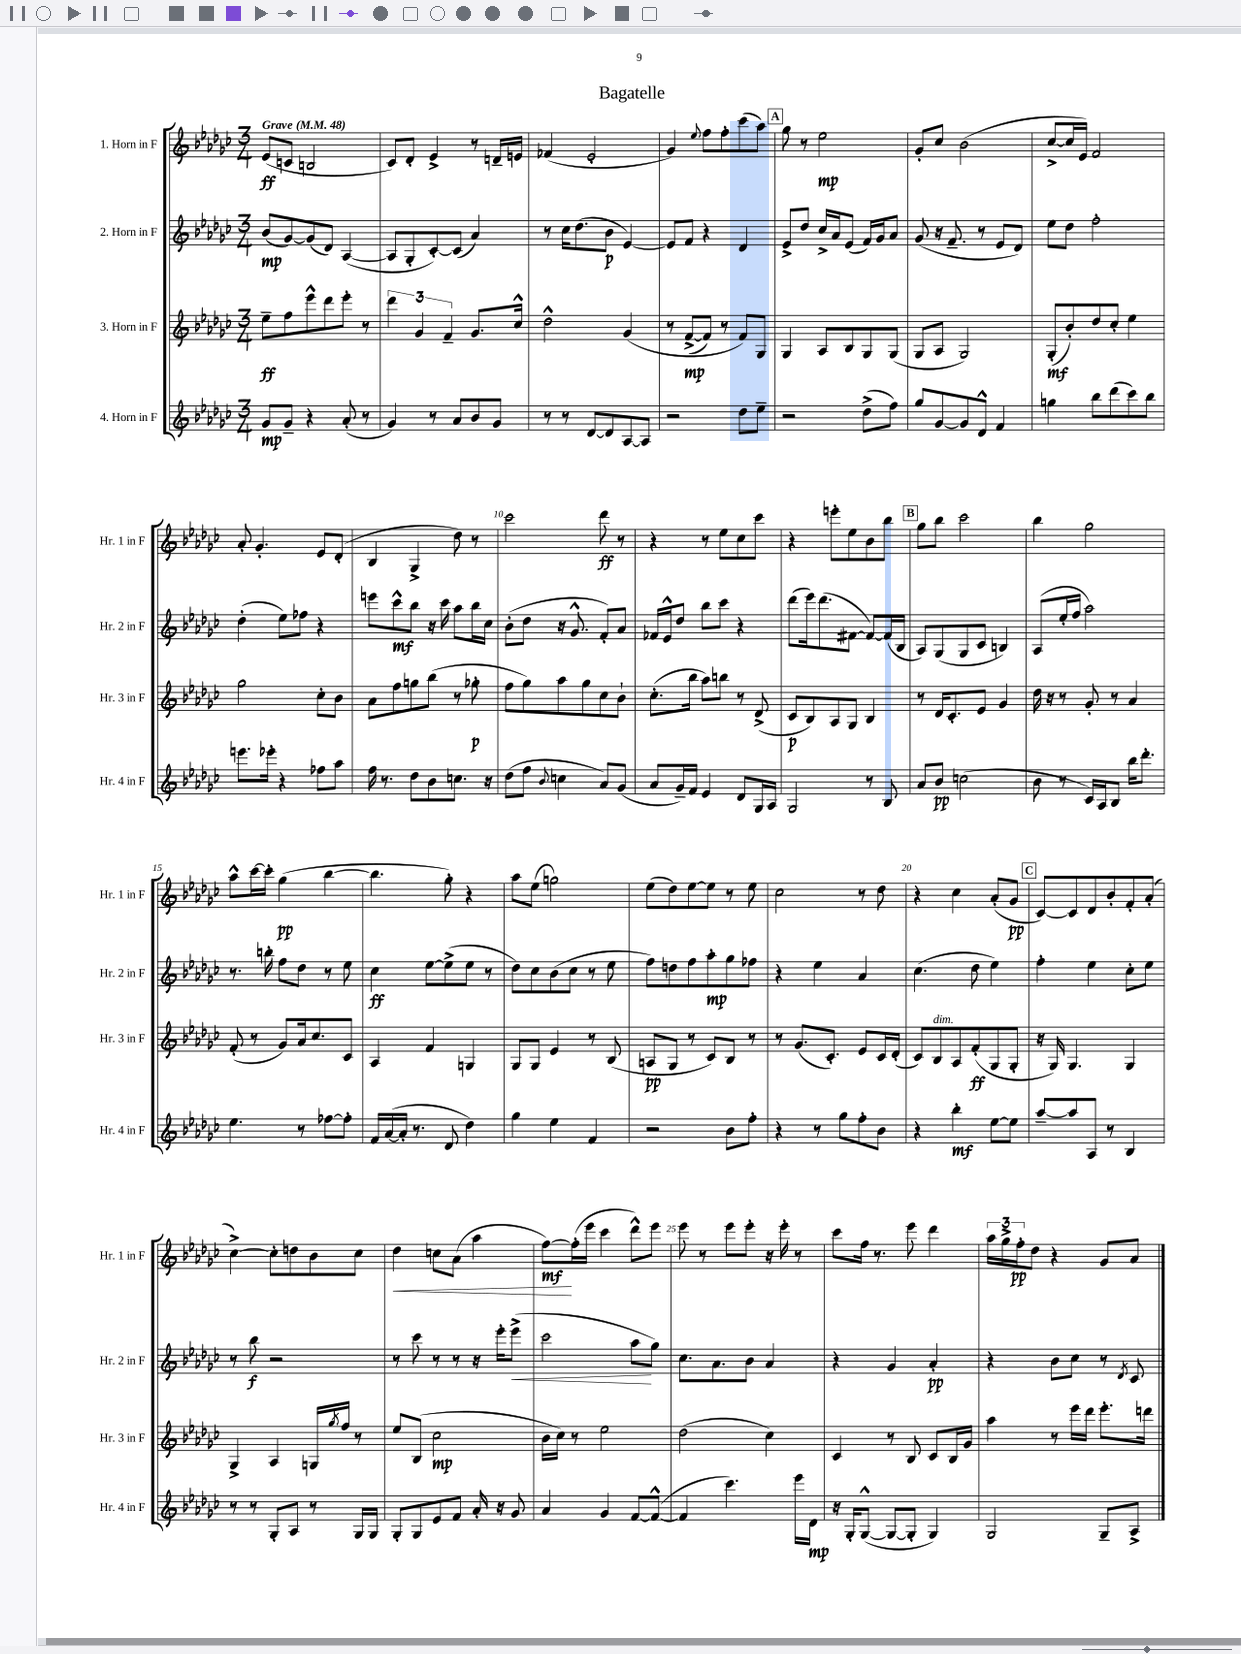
\header { title = "Bagatelle" }
<<
\new StaffGroup <<
\new Staff = "s0" \with { instrumentName = "1. Horn in F" shortInstrumentName = "Hr. 1 in F" } {
    \clef treble \key ges \major \numericTimeSignature \time 3/4 \tempo "Grave" 4 = 48
    ees'8\ff( c'8 b2 |
    ces'8) des'8-. ees'4-> r8 d'16-- e'16 |
    fes'4( ees'2-. |
    ges'4) \appoggiatura { ees''8 } f''8 f''8-. ces'''8( aes''8) |
    \mark \markup { \box "A" } ges''8 r8 ees''2\mp |
    ges'8-. ces''8 bes'2( |
    ces''8~-> ces''16 ees'16) f'2 |
    aes'8-. ges'4.-. ees'8 des'8-.( |
    bes4 ges4-> des''8) r8 |
    ces'''2 des'''8\ff r8 |
    r4 r8 ees''8 ces''8 ces'''8 |
    r4 e'''8-. ees''8 bes'8 bes''8 |
    \mark \markup { \box "B" } ges''8 bes''8 ces'''2 |
    bes''4 ges''2 |
    aes''8-^ ces'''16~ ces'''16-. ges''4\pp( bes''4~ |
    bes''4. ges''8-.) r4 |
    aes''8 ees''8( g''2) |
    ees''8( des''8) ees''8~ ees''8 r8 ees''8 |
    ces''2 r8 des''8 |
    r4 ces''4 aes'8-.( ges'8\pp |
    \mark \markup { \box "C" } ces'8~) ces'8 des'8 bes'8-. f'8-. aes'8-.( |
    ces''4~->) ces''8-. d''8 bes'8 ces''8 |
    des''4\< c''8 aes'8( aes''4 |
    f''8~\mf\!) f''16-.( ees'''16 ces'''4 des'''8-^) ees'''8 |
    ees'''8 r8 ees'''8 ees'''8-. r16 ees'''16-. r8 |
    ces'''8 f''16 r8. ees'''8 des'''4 |
    \tuplet 3/2 { aes''16 ges''16-> f''16-.\pp } des''8 r4 ges'8 aes'8 \bar "|." |
}
\new Staff = "s1" \with { instrumentName = "2. Horn in F" shortInstrumentName = "Hr. 2 in F" } {
    \clef treble \key ges \major \numericTimeSignature \time 3/4
    bes'8\mp( ges'8~) ges'8( des'8) aes4~( |
    aes8 ges8-. ces'8~-.) ces'8( aes'4) |
    r8 ces''16 des''8.( bes'8\p ees'4~) |
    ees'8 f'8 r4 des'4 |
    \mark \markup { \box "A" } ees'8-> des''8 ces''16-> aes'16 ees'8( f'16) ges'16 aes'8 |
    ges'8( r16 f'8.-- r8 ees'8 des'8) |
    ees''8 des''8 f''2-. |
    des''4-.( ees''8) fes''8 r4 |
    e'''8 ces'''8-^\mf bes''8 r16 ces'''16 aes''8 bes''16 ces''16 |
    bes'8-.( des''8 r16 ges'8.-^ f'8-.) aes'8 |
    fes'16 ees'16-^ des''8 bes''8 ces'''8 r4 |
    des'''8( ees'''16) des'''8.( fis'8~ fis'8~) fis'16( bes16 |
    \mark \markup { \box "B" } aes8) ges8( ges8 ces'8 b4) |
    aes8( ees''16-. f''16 aes''2) |
    r8. b''16-. f''8 des''8 r8 ees''8 |
    ces''4\ff ees''8~ ees''8->( ees''8 r8 |
    des''8) ces''8 bes'8( ces''8 r8 ees''8 |
    f''8) d''8 f''8 aes''8-.\mp ges''8 fes''8 |
    r4 ees''4 aes'4 |
    ces''4.( des''8 ees''4) |
    \mark \markup { \box "C" } f''4-. ees''4 ces''8-. ees''8 |
    r8 bes''8\f r2 |
    r8 ces'''8 r8 r8 r16 ees'''16-. ees'''8->\<( |
    ces'''2 aes''8\! ges''8) |
    ces''8. aes'8. bes'8 aes'4 |
    r4 ges'4 aes'4-.\pp |
    r4 bes'8 ces''8 r8 \acciaccatura { des'8 } ces'8 \bar "|." |
}
\new Staff = "s2" \with { instrumentName = "3. Horn in F" shortInstrumentName = "Hr. 3 in F" } {
    \clef treble \key ges \major \numericTimeSignature \time 3/4
    ees''8--\ff f''8 ees'''8-^ des'''8 ees'''8-. r8 |
    \tuplet 3/2 { des'''4 ges'4 f'4-- } ges'8. ces''16-^ |
    des''2-^ ges'4\( |
    r8 f'8~->\mp( f'8) r8 f'8\) ges8 |
    \mark \markup { \box "A" } ges4 aes8 bes8 ges8 ges8( |
    ges8 aes8 ges2) |
    ges8-.\mf( bes'8-.) des''8 ces''8-. ees''4 |
    ges''2 ces''8-. bes'8 |
    aes'8 f''8 g''8 bes''8( r8 ges''8-.\p |
    f''8 ges''8) aes''8 ges''8 ces''8 bes'8-! |
    ces''8.-.( bes''16 aes''8) b''8 r8 des'8->( |
    ces'8\p bes8) aes8 ges8 bes4 |
    \mark \markup { \box "B" } r8 des'16 ces'8.-. ees'8 ges'4 |
    des''16 r16 r8 ges'8-. r8 aes'4 |
    f'8-.( r8 ges'8) aes'16 ces''8. ces'8 |
    aes4 f'4 g4 |
    ges8 ges8 ees'4 r8 bes8( |
    a8\pp ges8 r8 ces'8) bes8 r8 |
    r8 ges'8.( ces'8.-.) ees'8 ces'16 des'16-.( |
    ces'8) bes8^\markup { \italic "dim." } aes8 f'8-.\ff( ges8 ges8-. |
    \mark \markup { \box "C" } r16 ges16) ges4. ges4 |
    ges4-> aes4 g16 \acciaccatura { ges''8 } f''16 r8 |
    ees''8 bes8( ces''2\mp |
    bes'16 ces''16) r8 ees''2 |
    des''2( ces''4) |
    ces'4 r8 bes8 ces'8 bes16 ges'16 |
    aes''4 r8 ees'''16 des'''16 ees'''8.-. d'''16 \bar "|." |
}
\new Staff = "s3" \with { instrumentName = "4. Horn in F" shortInstrumentName = "Hr. 4 in F" } {
    \clef treble \key ges \major \numericTimeSignature \time 3/4
    ges'8\mp ges'8-- r4 aes'8-.( r8 |
    ges'4) r8 aes'8 bes'8 ges'8 |
    r8 r8 des'8~ des'8 aes8~ aes8 |
    r2 des''8 ees''8-- |
    \mark \markup { \box "A" } r2 des''8->( f''8) |
    ges''8 ges'8~ ges'8 des'8-^ f'4 |
    g''4 bes''8 des'''8( ces'''8) bes''8 |
    e'''8. ees'''16-. r4 fes''8 aes''8 |
    f''16 r8. des''8 bes'8 c''8. r16 |
    des''8( f''8 \appoggiatura { bes'8 } c''4 aes'8) ges'8( |
    aes'8 ges'16--) f'16 ees'4 des'8 ges16 aes16 |
    ges2 r8 bes8 |
    \mark \markup { \box "B" } aes'8 bes'8\pp c''2( |
    bes'8 r8 ces'16) aes16 bes8 bes''16 des'''8.-. |
    ees''4. r8 fes''8~ fes''8-. |
    f'16 aes'16~( aes'16-. r8. des'8 des''4) |
    ges''4 ees''4 f'4 |
    r2 bes'8 f''8-. |
    r4 r8 ges''8 f''8-. bes'8 |
    r4 bes''4-.\mf ees''8~ ees''8 |
    \mark \markup { \box "C" } aes''8~-- aes''8 aes8 r8 bes4 |
    r8 r8 ges8-. aes8 r8 ges16 ges16 |
    ges8-. ges8 ees'8 f'8 aes'16-. r16 ges'8 |
    aes'4 ges'4 f'8~ f'8~-^( |
    f'4 ces'''4.) ees'''16 des'16\mp |
    r16 ges16-. ges8~-^( ges8~ ges8-. ges4) |
    ges2 ges8-- aes8-> \bar "|." |
}
>>
>>
\layout { \context { \Score \override BarNumber.break-visibility = ##(#f #t #t) barNumberVisibility = #(every-nth-bar-number-visible 5) } }
